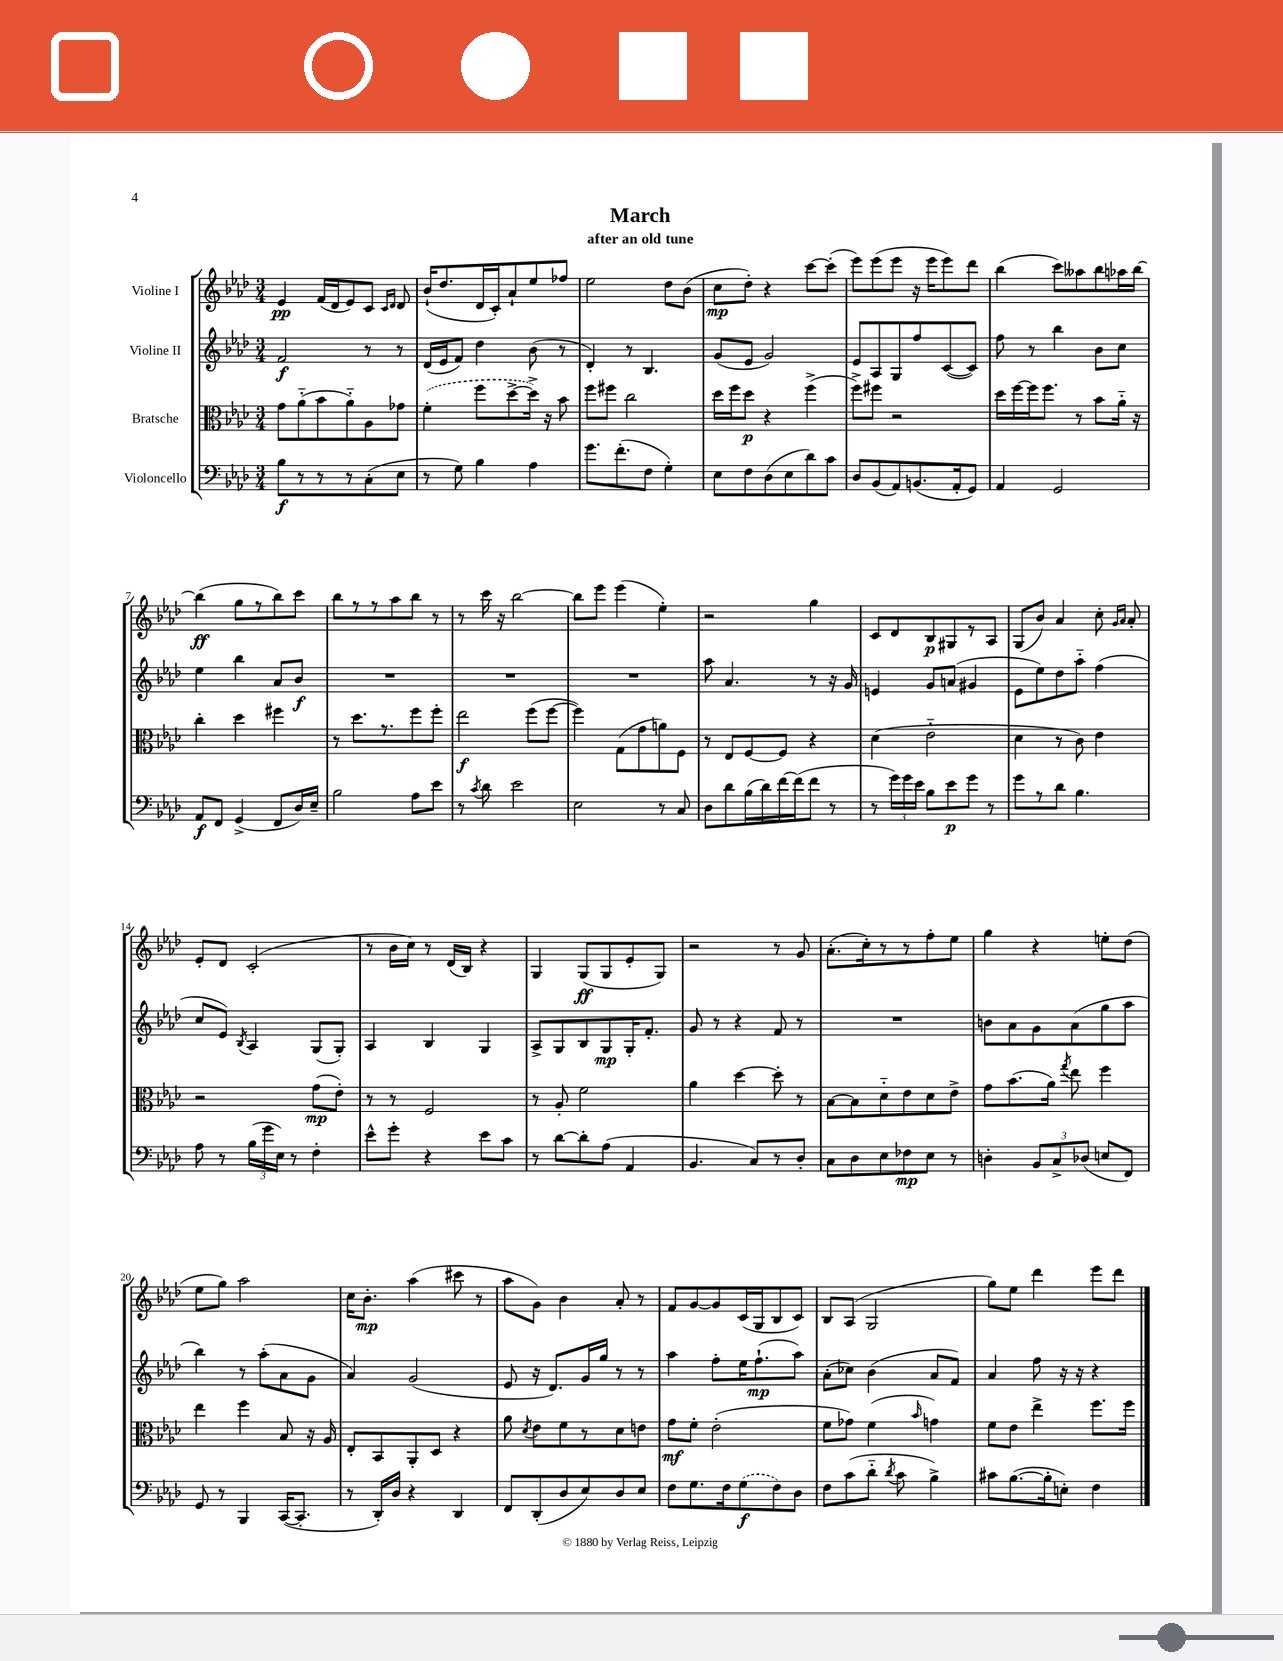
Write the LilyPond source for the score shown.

\header { title = "March" subtitle = "after an old tune" }
<<
\new StaffGroup <<
\new Staff = "s0" \with { instrumentName = "Violine I" } {
    \clef treble \key aes \major \numericTimeSignature \time 3/4
    \autoBeamOff ees'4\pp f'16[( des'16 ees'8) c'8] \grace { c'16[ des'16] } des'8 |
    bes'16[-!( des''8. des'16 c'16-.) aes'8-! ees''8 fes''8] |
    ees''2 des''8[ bes'8]( |
    c''8[\mp des''8]-.) r4 c'''8[~ c'''8]-.( |
    ees'''8[) ees'''8( ees'''8] r16 ees'''16[ ees'''8) des'''8] |
    bes''4( c'''8[) aeses''8 bes''8 aes''16 bes''16]~ |
    bes''4\ff( g''8[ r8 bes''8) c'''8] |
    bes''8[ r8 r8 aes''8 bes''8] r8 |
    r8 c'''16 r16 bes''2~ |
    bes''8[ ees'''8] ees'''4( ees''4-.) |
    r2 g''4 |
    c'8[ des'8 bes8\p gis8 r8 aes8] |
    g8[( bes'8]) aes'4 c''8-. \grace { g'16[ aes'16] } aes'8-. |
    ees'8[-. des'8] c'2-.( |
    r8 bes'16[ c''16]) r8 des'16[( bes16]) r4 |
    g4 g8[\ff( g8 ees'8-. g8]) |
    r2 r8 g'8 |
    aes'8.[-.( c''16-.) r8 r8 f''8-. ees''8] |
    g''4 r4 e''8[-. des''8]( |
    ees''8[ g''8]) aes''2 |
    c''16[ bes'8.]-.\mp aes''4( cis'''8 r8 |
    aes''8[ g'8]) bes'4 aes'8-. r8 |
    f'8[ g'8~ g'8 c'16( g16 bes8 c'8]) |
    bes8[ aes8]( g2 |
    g''8[) ees''8] des'''4 ees'''8[ des'''8] \bar "|." |
}
\new Staff = "s1" \with { instrumentName = "Violine II" } {
    \clef treble \key aes \major \numericTimeSignature \time 3/4
    \autoBeamOff f'2\f r8 r8 |
    des'16[( ees'16 f'8]) des''4 bes'8( r8 |
    des'4-.) r8 bes4. |
    g'8[( ees'8] g'2) |
    ees'8[ aes8 g8 f''8 c'8~( c'8]) |
    f''8 r8 bes''4 bes'8[ c''8] |
    ees''4 bes''4 aes'8[ bes'8]\f |
    R2. |
    R2. |
    R2. |
    aes''8 aes'4. r8 r16 g'16 |
    e'4 g'8[ a'8]( gis'4 |
    ees'8[ ees''8) des''8 aes''8]-_ f''4( |
    c''8[ ees'8]) \acciaccatura { bes8 } aes4 g8[( g8]-.) |
    aes4 bes4 g4 |
    aes8[-> g8 bes8 g8\mp g16-. f'8.]-. |
    g'8 r8 r4 f'8 r8 |
    R2. |
    b'8[ aes'8 g'8 aes'8( g''8 aes''8] |
    bes''4) r8 aes''8[-.( aes'8 g'8] |
    aes'4) g'2( |
    ees'8 r16 des'8.[) g'16 g''16] r8 r8 |
    aes''4 f''8[-. ees''16 f''8.-!\mp( aes''8]) |
    aes'8[-.( ces''8]) bes'4( aes'8[ f'8]) |
    aes'4 f''8 r16 r16 r4 \bar "|." |
}
\new Staff = "s2" \with { instrumentName = "Bratsche" } {
    \clef alto \key aes \major \numericTimeSignature \time 3/4
    \autoBeamOff g'8[ aes'8-_( bes'8 aes'8-_) aes8 ges'8] |
    \once \slurDashed f'4-.( f''8[ des''8~-> des''16]->) r16 bes'8 |
    f''8[ fis''8] c''2 |
    des''16[ f''16 des''8]\p r4 f''4->( |
    f''8[->) fis''8] r2 |
    des''16[ f''16~ f''16 f''8.] r8 bes'8[ aes'16]-_ r16 |
    c''4-. des''4 fis''4 |
    r8 des''8.[ r8. f''8 f''8]-. |
    ees''2\f f''8[( f''8]~ |
    f''4) g8[( g'8 a'8) f8] |
    r8 ees8[ f8~ f8] r4 |
    des'4( ees'2-_ |
    des'4 r8 c'8) ees'4 |
    r2 g'8[\mp( ees'8]-.) |
    r8 r8 f2 |
    r8 aes8-. f'2 |
    aes'4 des''4~ des''8-. r8 |
    bes8[~ bes8 des'8-_ ees'8 des'8 ees'8]-> |
    g'8[ bes'8.( aes'16]) \acciaccatura { g''8 } ees''8 f''4 |
    ees''4 f''4 bes8 r16 aes16 |
    ees8[-. bes,8 aes,8-. des8] r4 |
    aes'8 \acciaccatura { des'8 } ees'8[ f'8 r8 des'8 e'8] |
    g'8[\mf f'8]-. ees'2-.( |
    f'8[ ges'8]) f'4( \grace { bes'16 } g'4) |
    f'8[ ees'8] ees''4-> f''8.[ f''16] \bar "|." |
}
\new Staff = "s3" \with { instrumentName = "Violoncello" } {
    \clef bass \key aes \major \numericTimeSignature \time 3/4
    \autoBeamOff bes8[\f r8 r8 r8 c8-.( ees8] |
    r8 g8) bes4 aes4 |
    g'8.[ f'8.-.( f8] g4-.) |
    ees8[ f8 des8( ees8 des'8) c'8] |
    des8[ bes,8( aes,8) b,8.( aes,16-. g,8]) |
    aes,4 g,2 |
    aes,8[\f f,8] g,4->( f,8[ des16) ees16]-- |
    bes2 aes8[ ees'8] |
    r8 \acciaccatura { c'8 } des'8 ees'2 |
    ees2 r8 c8 |
    des8[ des'8 bes16( des'16) f'16~ f'16( f'8] r8 |
    r8 \tuplet 3/2 { g'16[) g'16 ees'16] } bes8[ ees'8\p g'8] r8 |
    g'8[ r8 des'8] bes4. |
    aes8 r8 \tuplet 3/2 { bes16[( g'16 ees16]) } r8 f4-. |
    ees'8[-^ g'8]-. r4 ees'8[ c'8] |
    r8 des'8[~ des'8-. aes8]( aes,4 |
    bes,4. c8[) r8 des8]-. |
    c8[ des8 ees8 fes8\mp ees8] r8 |
    d4-. \tuplet 3/2 { bes,8[ c8-> des8]( } e8[ f,8]) |
    g,8 r8 bes,,4 c,16[~( c,8.]-. |
    r8 des,16[-.) des16] r4 des,4 |
    f,8[ des,8-.( des8 ees8) des8 ees8] |
    f8[ g8. f16 \once \slurDashed g8\f( f8) des8] |
    f8[ c'8( des'8]-_ \acciaccatura { des'8 } c'8 bes4->) |
    cis'8[ bes8.~( bes16-. e8]-.) f4 \bar "|." |
}
>>
>>
